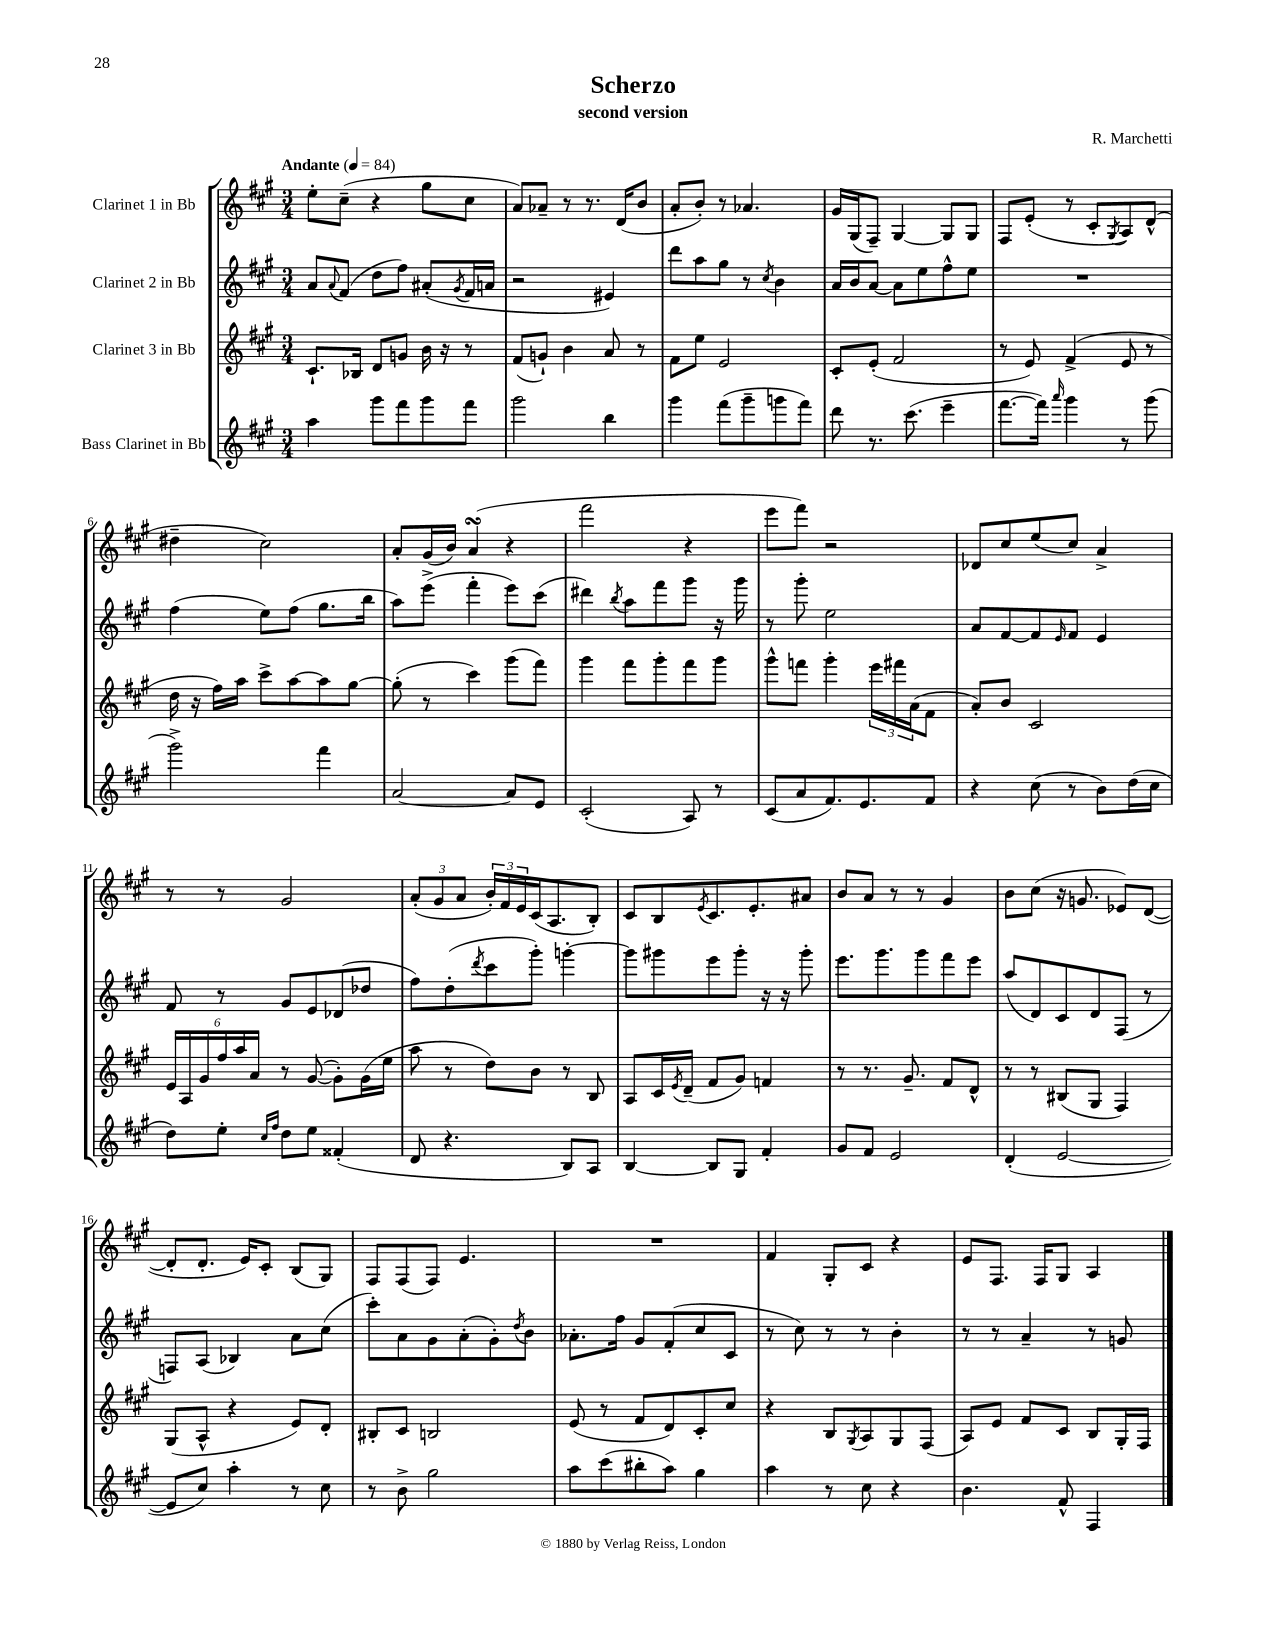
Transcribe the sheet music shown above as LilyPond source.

\header { title = "Scherzo" composer = "R. Marchetti" subtitle = "second version" }
<<
\new StaffGroup <<
\new Staff = "s0" \with { instrumentName = "Clarinet 1 in Bb" } {
    \clef treble \key a \major \numericTimeSignature \time 3/4 \tempo "Andante" 4 = 84
    e''8-. cis''8--( r4 gis''8 cis''8 |
    a'8) aes'8-- r8 r8. d'16( b'8 |
    a'8-. b'8-.) r8 aes'4. |
    gis'16 gis16( fis8--) gis4~ gis8 gis8 |
    fis8 e'8-.( r8 cis'8-. \acciaccatura { gis8 } a8) d'8-^( |
    dis''4-- cis''2) |
    a'8-. gis'16( b'16) a'4\turn( r4 |
    fis'''2 r4 |
    e'''8 fis'''8) r2 |
    des'8 cis''8 e''8( cis''8) a'4-> |
    r8 r8 gis'2 |
    \tuplet 3/2 { a'8-.( gis'8 a'8 } \tuplet 3/2 { b'16-.) fis'16 e'16 } cis'16( a8. b8-.) |
    cis'8 b8 \acciaccatura { e'8 } cis'8. e'8.-. ais'8 |
    b'8 a'8 r8 r8 gis'4 |
    b'8 cis''8( r16 g'8. ees'8) d'8~( |
    d'8-. d'8.-. e'16) cis'8-. b8( gis8) |
    fis8 fis8( fis8) e'4. |
    R2. |
    fis'4 gis8-. cis'8 r4 |
    e'8 fis8. fis16 gis8 a4 \bar "|." |
}
\new Staff = "s1" \with { instrumentName = "Clarinet 2 in Bb" } {
    \clef treble \key a \major \numericTimeSignature \time 3/4
    a'8 \appoggiatura { a'8 } fis'8( d''8 fis''8) ais'8-.( \acciaccatura { gis'8 } fis'16 a'16 |
    r2 eis'4) |
    d'''8 a''8 gis''8 r8 \acciaccatura { cis''8 } b'4 |
    a'16 b'16 a'8~ a'8 e''8 fis''8-^ e''8 |
    R2. |
    fis''4( e''8) fis''8( gis''8. b''16 |
    a''8) e'''8->( fis'''4-. e'''8) cis'''8( |
    dis'''4) \acciaccatura { b''8 } a''8 fis'''8 gis'''8 r16 gis'''16 |
    r8 gis'''8-. e''2 |
    a'8 fis'8~ fis'8 \grace { e'16 } fis'8 e'4 |
    fis'8 r8 gis'8 e'8 des'8( des''8 |
    fis''8) d''8-.( \acciaccatura { d'''8 } cis'''8 gis'''8-.) g'''4~-. |
    g'''8 gis'''8 e'''8 gis'''8-. r16 r16 gis'''8-. |
    e'''8. gis'''8. gis'''8 fis'''8 e'''8 |
    a''8( d'8) cis'8 d'8 fis8( r8 |
    f8) a8( bes4) a'8 cis''8( |
    cis'''8-.) a'8 gis'8 a'8-.( gis'8-.) \acciaccatura { d''8 } b'8 |
    aes'8.-. fis''16 gis'8 fis'8-.( cis''8 cis'8 |
    r8 cis''8) r8 r8 b'4-. |
    r8 r8 a'4-- r8 g'8 \bar "|." |
}
\new Staff = "s2" \with { instrumentName = "Clarinet 3 in Bb" } {
    \clef treble \key a \major \numericTimeSignature \time 3/4
    cis'8.-! bes16 d'8 g'8 b'16 r16 r8 |
    fis'8( g'8-!) b'4 a'8 r8 |
    fis'8 e''8 e'2 |
    cis'8-. e'8-.( fis'2 |
    r8 e'8) fis'4->( e'8 r8 |
    d''16 r16 fis''16) a''16 cis'''8-> a''8~ a''8 gis''8~ |
    gis''8-.( r8 cis'''4) gis'''8( fis'''8) |
    gis'''4 fis'''8 gis'''8-. fis'''8 gis'''8 |
    gis'''8-^ f'''8 gis'''4-. \tuplet 3/2 { e'''16 fis'''16 a'16( } fis'8 |
    a'8-.) b'8 cis'2 |
    \tuplet 6/4 { e'16 a16 gis'16 fis''16 a''16 a'16 } r8 gis'8~( gis'8-.) gis'16( e''16 |
    a''8 r8 d''8) b'8 r8 b8 |
    a8 cis'16 \acciaccatura { e'8 } d'16--( fis'8 gis'8) f'4 |
    r8 r8. gis'8.-- fis'8 d'8-^ |
    r8 r8 bis8( gis8 fis4) |
    gis8( a8-^ r4 e'8) d'8-. |
    bis8-. cis'8 b2 |
    e'8( r8 fis'8 d'8) cis'8-. cis''8 |
    r4 b8 \acciaccatura { gis8 } a8 gis8 fis8( |
    a8) e'8 fis'8 cis'8 b8 gis16-. fis16 \bar "|." |
}
\new Staff = "s3" \with { instrumentName = "Bass Clarinet in Bb" } {
    \clef treble \key a \major \numericTimeSignature \time 3/4
    a''4 gis'''8 fis'''8 gis'''8 fis'''8 |
    gis'''2 b''4 |
    gis'''4 fis'''8( gis'''8-- g'''8 fis'''8) |
    d'''8 r8. cis'''8.( e'''4-- |
    fis'''8.~ fis'''16) \grace { a'''16 } gis'''4 r8 gis'''8( |
    gis'''2->) fis'''4 |
    a'2~ a'8 e'8 |
    cis'2-.( a8) r8 |
    cis'8( a'8 fis'8.) e'8. fis'8 |
    r4 cis''8( r8 b'8) d''16( cis''16 |
    d''8) e''8-. \grace { cis''16 fis''16 } d''8 e''8 fisis'4-.( |
    d'8 r4. b8) a8 |
    b4~ b8 gis8 fis'4-. |
    gis'8 fis'8 e'2 |
    d'4-.( e'2~ |
    e'8 cis''8) a''4-. r8 cis''8 |
    r8 b'8-> gis''2 |
    a''8 cis'''8( bis''8-. a''8) gis''4 |
    a''4 r8 cis''8 r4 |
    b'4. fis'8-^ fis4 \bar "|." |
}
>>
>>
